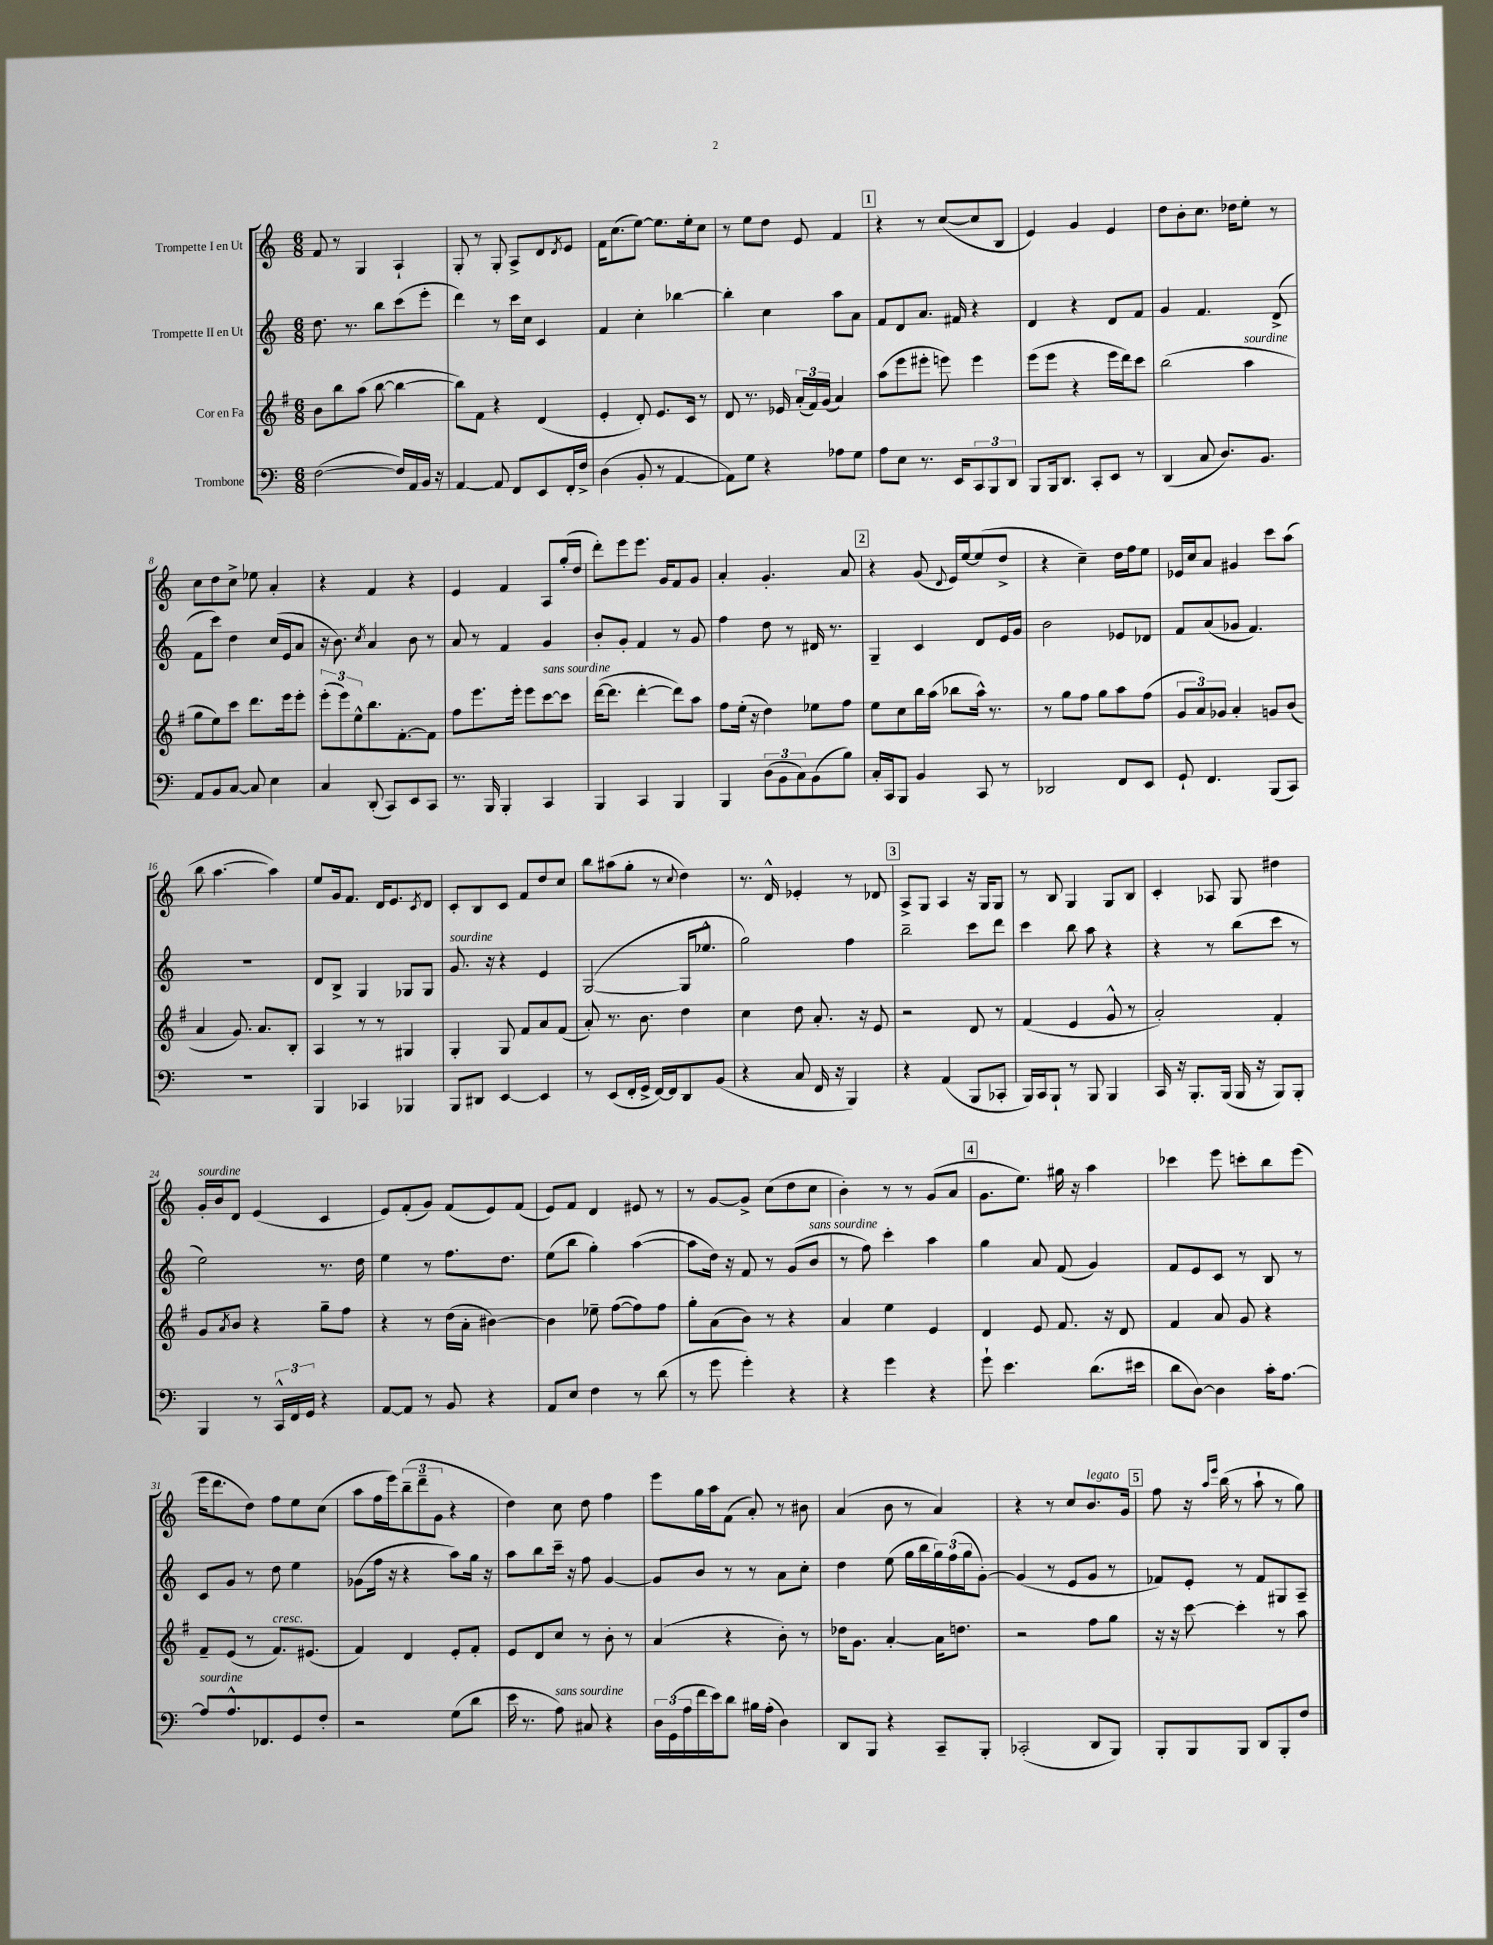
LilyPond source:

<<
\new StaffGroup <<
\new Staff = "s0" \with { instrumentName = "Trompette I en Ut" } {
    \clef treble \key c \major \numericTimeSignature \time 6/8
    f'8 r8 g4 a4-! |
    g8-. r8 g8-. a8-> d'8 \acciaccatura { d'8 } e'8 |
    f'16 c''8.( e''8~) e''8. e''16-. c''8 |
    r8 e''8 d''8 e'8 f'4 |
    \mark \markup { \box "1" } r4 r8 c''8~( c''8 b8 |
    e'4) g'4 e'4 |
    d''8 b'8-. c''8. des''16 e''8-. r8 |
    c''8 d''8 c''8-> ees''8 a'4-. |
    r4 f'4 r4 |
    e'4 f'4 a8 g''16-.( d''16 |
    d'''8-.) e'''8 e'''8. g'16 f'8 g'8 |
    a'4-. g'4.-. a'8 |
    \mark \markup { \box "2" } r4 g'8( \appoggiatura { d'8 } e'16) e''16~ e''8( d''8-> |
    r4 c''4--) d''16 f''16 e''8 |
    ees'16 c''16 a'8 gis'4 c'''8 a''8( |
    b''8 a''4.~ a''4) |
    e''8 g'16 f'8. d'16 e'8. \acciaccatura { c'8 } d'8 |
    c'8-. b8 c'8 f'8 d''8 c''8 |
    b''8 ais''8( g''8-. r8 \appoggiatura { c''8 } d''4) |
    r8. d'16-^ ees'4-. r8 des'8 |
    \mark \markup { \box "3" } a8-> g8 a4 r16 g16 g8 |
    r8 b8 g4 g8 b8 |
    c'4-. aes8 g8 dis''4 |
    g'16-.^\markup { \italic "sourdine" } b'16 d'8 e'4( c'4 |
    e'8) f'8-.( g'8) f'8( e'8) f'8( |
    e'8) f'8 d'4 eis'8 r8 |
    r8 g'8~ g'8-> c''8( d''8 c''8 |
    b'4-.) r8 r8 g'8( a'8 |
    \mark \markup { \box "4" } g'8. e''8.) gis''16 r16 a''4 |
    ces'''4 e'''8 c'''8-. b''8 e'''8( |
    e'''16 d'''8. d''8) f''8 e''8 c''8( |
    a''8 f''16 e'''16) \tuplet 3/2 { b''8--( d'''8-- g'8 } r4 |
    d''4) c''8 d''8 f''4 |
    e'''8 g''16 a''16 f'8( a'8-.) r8 bis'8 |
    a'4( b'8 r8 a'4) |
    r4 r8 c''8 b'8.^\markup { \italic "legato" } g'16 |
    \mark \markup { \box "5" } f''8 r16 \grace { a''16 e'''16 } b''16( r8 a''8-! r8 g''8) \bar "|." |
}
\new Staff = "s1" \with { instrumentName = "Trompette II en Ut" } {
    \clef treble \key c \major \numericTimeSignature \time 6/8
    d''8. r8. b''8 c'''8( e'''8-. |
    d'''4) r8 c'''16 c''16 c'4 |
    f'4 c''4-. bes''4~ |
    bes''4-. c''4 a''8 a'8 |
    \mark \markup { \box "1" } f'8 d'8 a'8. fis'16 r4 |
    d'4 r4 d'8 f'8 |
    g'4 f'4. d'8->( |
    f'8 c'''8) d''4 c''16( e'16 a'8 |
    r16 b'8.) \acciaccatura { c''8 } a'4 b'8 r8 |
    a'8 r8 f'4 g'4 |
    b'8-. g'8-. f'4 r8 g'8 |
    f''4 d''8 r8 dis'16 r8. |
    \mark \markup { \box "2" } g4-- c'4 d'8 e'16 g'16 |
    b'2 ees'8 des'8 |
    f'8 a'8( ges'8 f'4.) |
    R2. |
    d'8 b8-> g4 ges8 ges8 |
    g'8.^\markup { \italic "sourdine" } r16 r4 e'4 |
    g2~( g16 ees''8.-^ |
    g''2) f''4 |
    \mark \markup { \box "3" } b''2-- c'''8 d'''8 |
    c'''4 b''8 a''8 r4 |
    r4 r8 b''8( c'''8 r8 |
    e''2) r8. d''16 |
    e''4 r8 f''8. d''8. |
    e''8( b''8 g''4-.) a''4~( |
    a''8 d''16) r16 f'8 r8 g'8( b'8^\markup { \italic "sans sourdine" } |
    r8 f''8) c'''4-. a''4 |
    \mark \markup { \box "4" } g''4 a'8 f'8( g'4) |
    f'8 e'8 c'8 r8 b8 r8 |
    c'8 g'8 r8 d''8 e''4 |
    ges'8( f''16 r16 r4 a''8) g''16 r16 |
    a''8 b''8 c'''16-- r16 f''8 g'4~ |
    g'8 b'8 r8 r8 a'8 c''8-. |
    d''4 e''8( g''16 b''16 \tuplet 3/2 { g''16) f''16( g''16 } g'8~-.) |
    g'4( r8 e'8 g'8 r8 |
    \mark \markup { \box "5" } fes'8) e'8-. r8 fes'8 gis8 a8-- \bar "|." |
}
\new Staff = "s2" \with { instrumentName = "Cor en Fa" } {
    \clef treble \key g \major \numericTimeSignature \time 6/8
    b'8 b''8 a''8( b''8~ b''4~ |
    b''8) fis'8 r4 d'4( |
    e'4-. d'8-.) e'8. c'16 r8 |
    d'8 r8. ees'16 \tuplet 3/2 { a'16-.( fis'16) g'16( } a'4) |
    \mark \markup { \box "1" } a''8( e'''8 eis'''8-. e'''8) e'''4 |
    e'''8( e'''8 r4 e'''16 d'''16) c'''8 |
    b''2( a''4^\markup { \italic "sourdine" } |
    g''8 e''8) c'''8 d'''8. e'''16 e'''8-. |
    \tuplet 3/2 { e'''8-.( e'''8) e''8-^ } b''8. fis'8.~-. fis'8 |
    fis''8 e'''8. e'''16-. e'''8 c'''8~^\markup { \italic "sans sourdine" } c'''8 |
    d'''16~( d'''8. d'''4~-. d'''8) a''8 |
    fis''8 e''16-.( r16 d''4) ees''8 fis''8 |
    \mark \markup { \box "2" } e''8 c''8 b''16 a''16( bes''8 a''16-^) r8. |
    r8 g''8 fis''8 g''8 a''8 fis''8( |
    \tuplet 3/2 { g'8 a'8) ges'8 } a'4-. g'8 b'8( |
    a'4 g'8.) a'8. b8-. |
    a4 r8 r8 gis4 |
    g4-. g8 fis'8 a'8 fis'8( |
    a'8-.) r8. b'8. d''4 |
    c''4 d''8 a'8.-. r16 e'8 |
    \mark \markup { \box "3" } r2 d'8 r8 |
    fis'4( e'4 g'8-^ r8 |
    a'2-.) fis'4-. |
    g'8 \acciaccatura { a'8 } b'8 r4 g''8-- fis''8 |
    r4 r8 d''16( a'16-. bis'4~) |
    bis'4 ees''8-- fis''8~( fis''8) fis''8 |
    g''8-. a'8( b'8) r8 r4 |
    a'4 e''4 e'4 |
    \mark \markup { \box "4" } d'4 e'8 fis'8. r16 d'8 |
    fis'4 a'8 g'8 r4 |
    fis'8-- e'8( r8 fis'8.^\markup { \italic "cresc." }) eis'8.( |
    fis'4) d'4 e'8-. fis'8-. |
    e'8 d'8 c''8 r8 b'8-. r8 |
    a'4( r4 b'8-.) r8 |
    des''16 g'8. a'4~-. a'16 d''8. |
    r2 fis''8 g''8 |
    \mark \markup { \box "5" } r16 r16 c'''8~ c'''4-. r8 a''8 \bar "|." |
}
\new Staff = "s3" \with { instrumentName = "Trombone" } {
    \clef bass \key c \major \numericTimeSignature \time 6/8
    f2~( f16) a,16 b,16 r16 |
    a,4~ a,8 f,8 e,8 f,16-. f16-> |
    d4( b,8-. r8 a,4~ |
    a,8) g8 r4 aes8 g8 |
    \mark \markup { \box "1" } a8 e8 r8. e,16 \tuplet 3/2 { c,8 b,,8 d,8 } |
    b,,8 b,,16 d,8. c,8-. e,8 r8 |
    d,4( c8 d8.) b,8. |
    a,8 b,8 c8~ c8 e4 |
    c4 d,8-.( c,8) e,8 c,8 |
    r8. b,,16 b,,4-. c,4 |
    b,,4 c,4 b,,4 |
    b,,4 \tuplet 3/2 { d8( b,8 c8) } b,8( b8) |
    \mark \markup { \box "2" } c16-. c,16 b,,8 b,4 c,8 r8 |
    des,2 f,8 e,8 |
    g,8-! f,4. b,,8( c,8) |
    R2. |
    b,,4 ces,4 bes,,4 |
    b,,8 dis,8 e,4~ e,4 |
    r8 e,8( f,16-. g,16-> f,16~) f,16 d,8 b,8( |
    r4 c8 f,16 r16 b,,4) |
    \mark \markup { \box "3" } r4 a,4( b,,8 ces,8-. |
    b,,16) c,16 b,,8-! r8 b,,8 b,,4 |
    c,16 r16 b,,8.-. b,,16( b,,16 r16 b,,8) b,,8-. |
    b,,4 r8 \tuplet 3/2 { c,16-^ f,16 g,16 } r4 |
    a,8~ a,8 r8 b,8 r4 |
    a,8 e8 f4 r8 d'8( |
    r8 g'8 g'4-.) r4 |
    r4 g'4 r4 |
    \mark \markup { \box "4" } g'8-! e'4. d'8.( eis'16 |
    d'8 d8~) d4 c'16-. a8.~ |
    a8^\markup { \italic "sourdine" } a8.-^ fes,8. g,8 f8-. |
    r2 g8( d'8 |
    e'16 r8. a8^\markup { \italic "sans sourdine" }) cis8 r4 |
    \tuplet 3/2 { d16 g,16( a16 } f'16 e'16) d'8 bis16 a16-.( d4) |
    d,8 b,,8 r4 c,8-- b,,8-. |
    ces,2-.( d,8 b,,8) |
    \mark \markup { \box "5" } b,,8-. b,,8 b,,8 d,8 b,,8-. f8 \bar "|." |
}
>>
>>
